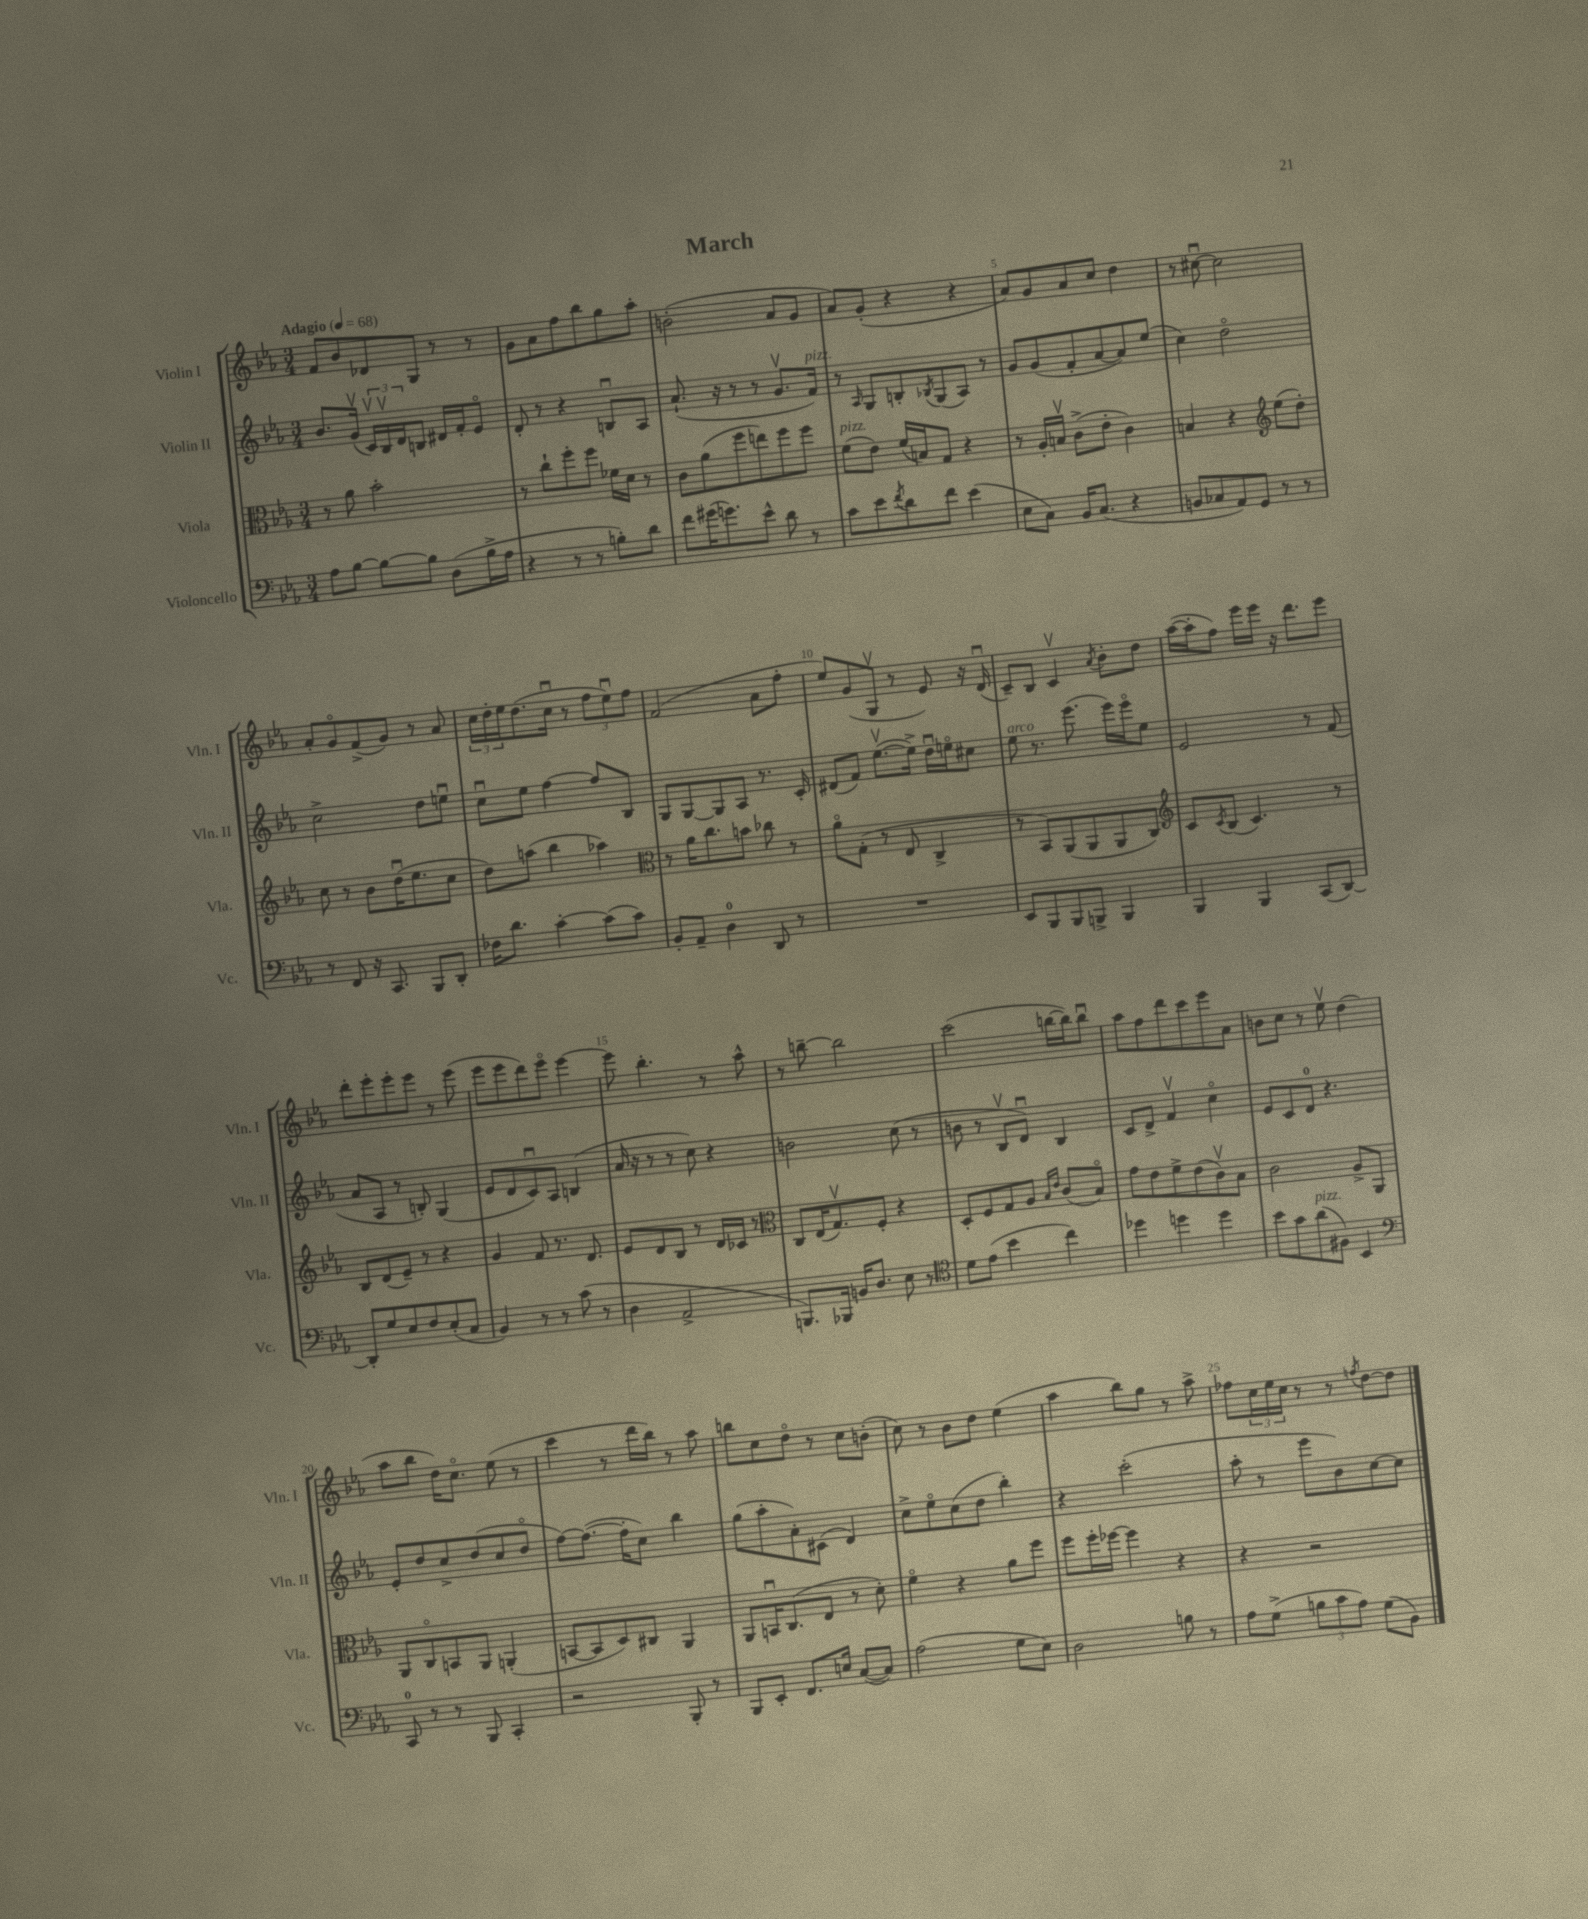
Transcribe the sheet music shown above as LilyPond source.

\header { title = "March" }
<<
\new StaffGroup <<
\new Staff = "s0" \with { instrumentName = "Violin I" shortInstrumentName = "Vln. I" } {
    \clef treble \key ees \major \numericTimeSignature \time 3/4 \tempo "Adagio" 4 = 68
    f'8 bes'8 des'8 g8 r8 r8 |
    g'8 aes'8 f''8 bes''8 g''8 aes''8-. |
    b'2-.( aes'8 g'8 |
    aes'8) g'8-.( r4 r4 |
    aes'8) g'8 aes'8 c''8 d''4 |
    r8 cis''8~\downbow cis''2 |
    aes'8-. g'8\flageolet f'8->( g'8) r8 aes'8 |
    \tuplet 3/2 { c''16 d''16-. ees''16 } d''8.( c''16\downbow r8 \tuplet 3/2 { f''8 ees''8\downbow) f''8 } |
    f'2( aes'8 f''8-. |
    ees''8) g'8( g8\upbow r8 ees'8) r16 d'16\downbow( |
    c'8--) bes8 c'4\upbow \acciaccatura { aes'8 } bes'8-. d''8 |
    aes''16~( aes''16-. f''8) ees'''16 ees'''16 r16 d'''8. ees'''8 |
    d'''8-. ees'''8-. ees'''8-. ees'''8 r8 ees'''8( |
    ees'''8 ees'''8 d'''8) ees'''8\flageolet ees'''4~ |
    ees'''8 bes''4.-. r8 aes''8-^ |
    r8 b''8~-- b''2 |
    c'''2( b''16~ b''16) b''8\downbow |
    aes''8 f''8 d'''8 c'''8 ees'''8 aes'8 |
    b'8 c''8 r8 ees''8\upbow d''4( |
    aes''8 bes''8 d''16) c''8.\flageolet ees''8( r8 |
    c'''4 r8 d'''16 bes''16) r8 aes''8 |
    b''8 c''8 d''8\flageolet r8 c''8 b'8-.( |
    c''8) r8 bes'8 d''8 ees''4( |
    aes''4 bes''8) g''8 r8 aes''8-> |
    fes''8 \tuplet 3/2 { c''16 ees''16 c''16 } r8 r8 \acciaccatura { f''8 } d''8~ d''8 \bar "|." |
}
\new Staff = "s1" \with { instrumentName = "Violin II" shortInstrumentName = "Vln. II" } {
    \clef treble \key ees \major \numericTimeSignature \time 3/4
    bes'8. g'16\upbow( \tuplet 3/2 { c'16\upbow) bes16\upbow d'16 } b8 dis'16 f'16-. ees'8\flageolet |
    d'8-. r8 r4 b8\downbow aes8 |
    aes'8.-!( r16 r8 r8 g'8.\upbow f'16^\markup { \italic "pizz." }) |
    r8 \grace { aes16 } g8 b8-. \acciaccatura { bes8 } g8( aes8) r8 |
    g'8 g'8( f'8-. aes'8~ aes'8) ees''8( |
    c''4) d''2\flageolet |
    c''2-> d''8 e''8\downbow |
    c''8\downbow ees''8 f''4~ f''8 bes8 |
    g8 g8~ g8 aes8 r8. c'16-. |
    dis'8( f'8) ees''8.~\upbow( ees''16->) d''16\downbow e''16\flageolet cis''8 |
    ees''8^\markup { \italic "arco" } r8. ees'''8.( ees'''16) ees'''16\flageolet ees''8 |
    ees'2 r8 f'8( |
    aes'8 aes8 r8 b8-.) g4( |
    ees'8 d'8 c'8\downbow) aes8 b4( |
    aes'16 r16 r8 r8 c''8) r4 |
    b'2 c''8( r8 |
    b'8 r8 bes8\upbow d'8\downbow) bes4 |
    c'8 d'8-> f'4\upbow c''4\flageolet |
    ees'8 c'8 d'8-0 r4. |
    ees'8-. d''8 c''8-> d''8( c''8 d''8\flageolet |
    f''8~) f''8.~( f''16-. c''8) bes''4 |
    g''8( aes''8-. aes'8-.) cis'8( d'4) |
    c''8-> ees''8\flageolet c''8( d''8 bes''4-.) |
    r4 c'''2-.( |
    aes''8-. r8 ees'''8 bes'8) c''8~ c''8 \bar "|." |
}
\new Staff = "s2" \with { instrumentName = "Viola" shortInstrumentName = "Vla." } {
    \clef alto \key ees \major \numericTimeSignature \time 3/4
    r8 aes'8 bes'2-. |
    r8 c''8-! f''8-. f''8 fes'16 d'16 r8 |
    c'8 aes'8( f''8 e''8) f''8 f''8 |
    f'8^\markup { \italic "pizz." }( ees'8) f'16( b16) g8 r4 |
    r8 aes16-. b16\upbow c'8->( ees'8-. c'4) |
    b4 r4 \clef treble ees''8( d''8-.) |
    c''8 r8 bes'8 d''16\downbow( ees''8. c''8 |
    d''8) a''8( bes''4 aes''4) |
    \clef alto r8 aes'16 c''8. b'8 ces''8 r8 |
    aes'8\flageolet g8-.( r8 ees8 c4-> |
    r8 bes,8) aes,8( aes,8 aes,8 c8) |
    \clef treble c'8 \acciaccatura { c'8 } bes8( c'4.) r8 |
    bes8 d'8( ees'8--) r8 r4 |
    g'4 f'8 r8. d'8. |
    ees'8 d'8 bes8 r8 d'16 ces'16 r8 |
    \clef alto c8 ees16( g8.\upbow) f8-. r4 |
    d8-. f8 g8 aes8 \grace { bes16 ees'16 } c'8( bes8\flageolet) |
    g'8 ees'8 f'8-> ees'8( c'8\upbow) bes8 |
    c'2 aes8-> aes,8 |
    aes,8 c8\flageolet b,8 aes,8 a,4-.( |
    b,8~ b,8 d8) cis8 aes,4 |
    aes,8 b,16\downbow c8.( ees8 r8 d'8-.) |
    f'4\flageolet r4 aes'8 f''8 |
    f''8 f''16-. fes''16~ fes''4 r4 |
    r4 r2 \bar "|." |
}
\new Staff = "s3" \with { instrumentName = "Violoncello" shortInstrumentName = "Vc." } {
    \clef bass \key ees \major \numericTimeSignature \time 3/4
    aes8 bes8~ bes8~ bes8 d8( bes16-> aes16 |
    r4 r8 r8 b8-.) d'8 |
    f'8 gis'16( g'8.) ees'8-^ d'8 r8 |
    c'8 ees'8 \acciaccatura { f'8 } d'8 f'8 ees'4( |
    ees8 c8) bes,16 c8.( r4 |
    b,8 ces8 aes,8) g,8 r8 r8 |
    r8 f,8 r16 c,8. bes,,8 d,8-. |
    fes16 d'8. c'4~-. c'8( c'8) |
    bes,8-. aes,8-- d4-0 d,8 r8 |
    R2. |
    ees,8 bes,,8 bes,,8 b,,8-> b,,4 |
    bes,,4 bes,,4 c,8( d,8~) |
    d,8-. g8 ees8 f8 ees8-.( c8 |
    bes,4) r8 r8 c'8( r8 |
    d4 aes,2-> |
    b,,8.) bes,,16 b,16 d8. ees8 r8 |
    \clef tenor d'8 ees'8( bes'4 c''4) |
    des''4 d''4 d''4 |
    bes'8 g'8 aes'8^\markup { \italic "pizz." }( fis8) bes,4 |
    \clef bass c,8-0 r8 r8 bes,,8 c,4-. |
    r2 bes,,8-. r8 |
    bes,,8 ees,8-. f,8. e16 c8~( c8) |
    aes2( g8 ees8) |
    d2 b8 r8 |
    aes8 g8->( \tuplet 3/2 { b8 c'8 aes8) } g8( bes,8) \bar "|." |
}
>>
>>
\layout { \context { \Score \override BarNumber.break-visibility = ##(#f #t #t) barNumberVisibility = #(every-nth-bar-number-visible 5) } }
